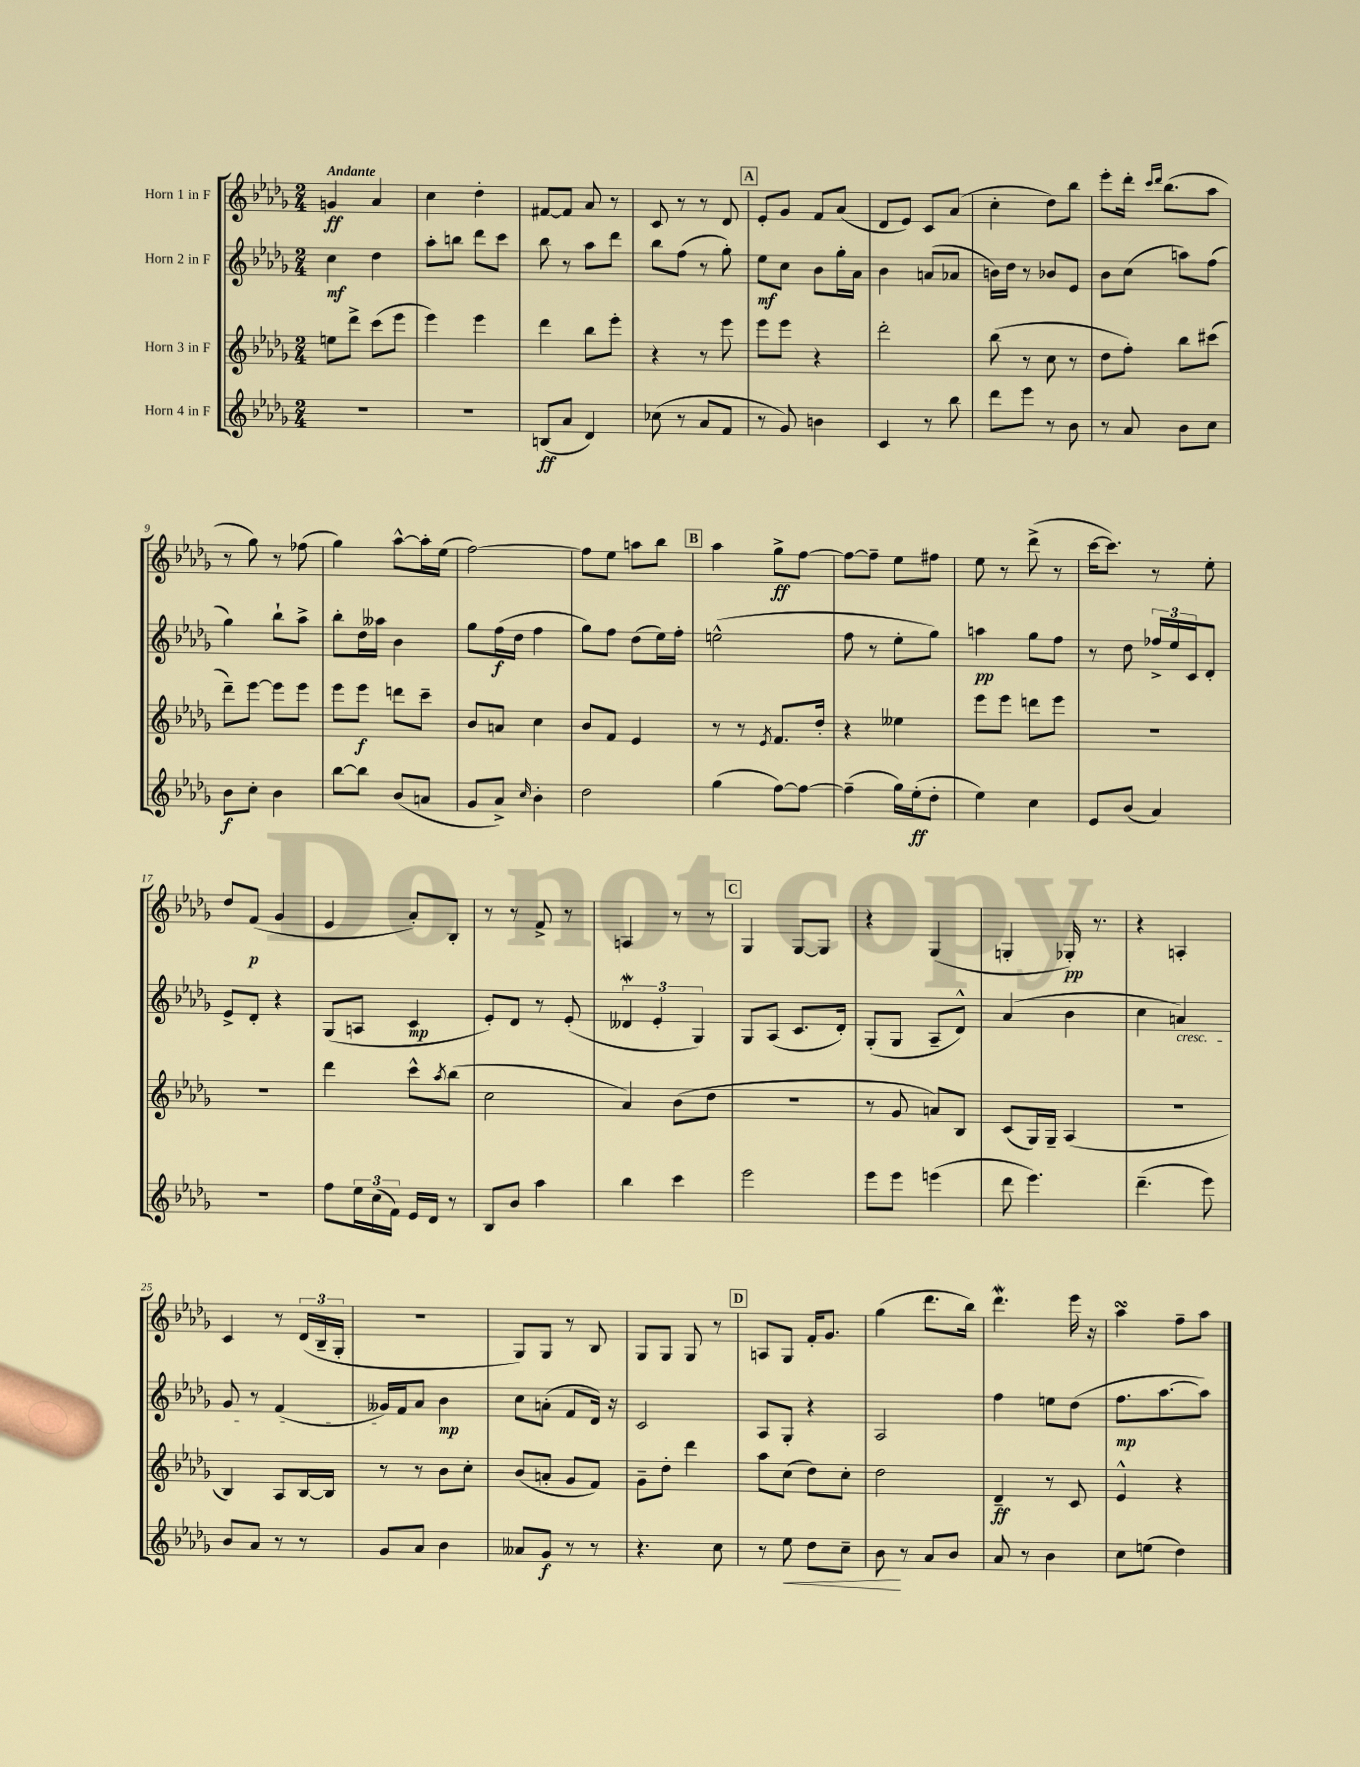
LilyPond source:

<<
\new StaffGroup <<
\new Staff = "s0" \with { instrumentName = "Horn 1 in F" } {
    \clef treble \key des \major \numericTimeSignature \time 2/4 \tempo "Andante"
    g'4\ff aes'4 |
    c''4 des''4-. |
    fis'8~ fis'8 aes'8 r8 |
    c'8 r8 r8 des'8 |
    \mark \markup { \box "A" } ees'8-. ges'8 f'8 aes'8( |
    des'8 ees'8) c'8 aes'8( |
    c''4-. des''8) bes''8 |
    ees'''8-. des'''16-. \grace { c'''16 des'''16 } bes''8.( aes''8 |
    r8 ges''8) r8 fes''8( |
    ges''4) aes''8~-^ aes''16-. ees''16( |
    f''2~) |
    f''8 ees''8 a''8 bes''8 |
    \mark \markup { \box "B" } aes''4 ges''8->\ff f''8~ |
    f''8~ f''8-- ees''8 fis''8 |
    ees''8 r8 des'''8->( r8 |
    c'''16~ c'''8.) r8 ees''8-. |
    des''8 f'8\p( ges'4 |
    ees'4 aes'8-.) bes8-. |
    r8 r8 f'8-> r8 |
    a4 r8 r8 |
    \mark \markup { \box "C" } ges4 ges8~ ges8 |
    r4 ges4( |
    g4-. ges16-.\pp) r8. |
    r4 a4-. |
    c'4 r8 \tuplet 3/2 { des'16( bes16-- ges16-. } |
    r2 |
    ges8) ges8 r8 bes8 |
    ges8 ges8 ges8 r8 |
    \mark \markup { \box "D" } a8 ges8 f'16-. ges'8. |
    ges''4( des'''8. bes''16) |
    des'''4.\mordent ees'''16 r16 |
    aes''4\turn f''8-- aes''8 \bar "|." |
}
\new Staff = "s1" \with { instrumentName = "Horn 2 in F" } {
    \clef treble \key des \major \numericTimeSignature \time 2/4
    c''4\mf des''4 |
    aes''8-. b''8 des'''8 c'''8 |
    bes''8 r8 aes''8 des'''8 |
    bes''8 f''8( r8 ges''8-.) |
    \mark \markup { \box "A" } ees''8\mf c''8 bes'8 ges''16-. aes'16 |
    bes'4 a'8( aes'8 |
    b'16) des''16 r8 bes'8 ees'8 |
    bes'8 c''8( a''8) f''8( |
    ges''4) bes''8-! aes''8-> |
    bes''8-. des''16 aeses''16 bes'4 |
    ges''8 f''16\f( des''16 f''4 |
    ges''8) f''8 des''8( ees''16) f''16-. |
    \mark \markup { \box "B" } e''2-^( |
    f''8 r8 ees''8-. ges''8) |
    a''4\pp ges''8 f''8 |
    r8 des''8 \tuplet 3/2 { fes''16-> ees''16 c'16 } des'8-. |
    ees'8-> des'8-. r4 |
    ges8( a8 c'4\mp |
    ees'8-.) des'8 r8 ees'8-.( |
    \tuplet 3/2 { deses'4\mordent ees'4-. ges4) } |
    \mark \markup { \box "C" } ges8 aes8( c'8. des'16-.) |
    ges8-.( ges8 aes8-- des'8-^) |
    aes'4( bes'4 |
    c''4 a'4\cresc) |
    ges'8 r8 f'4( |
    geses'16\!) f'16 aes'8 bes'4\mp |
    c''8 a'8-.( f'8 des'16) r16 |
    c'2 |
    \mark \markup { \box "D" } aes8 ges8-. r4 |
    aes2 |
    f''4 e''8 des''8( |
    f''8.\mp aes''8.~ aes''8) \bar "|." |
}
\new Staff = "s2" \with { instrumentName = "Horn 3 in F" } {
    \clef treble \key des \major \numericTimeSignature \time 2/4
    e''8 des'''8-> c'''8( ees'''8 |
    ees'''4) ees'''4 |
    des'''4 bes''8 ees'''8-. |
    r4 r8 ees'''8 |
    \mark \markup { \box "A" } ees'''8 ees'''8 r4 |
    des'''2-. |
    bes''8( r8 c''8 r8 |
    des''8 f''8-.) bes''8 cis'''8( |
    des'''8--) ees'''8~ ees'''8 ees'''8 |
    ees'''8 ees'''8\f d'''8 c'''8-- |
    bes'8 a'8 c''4 |
    bes'8 f'8 ees'4 |
    \mark \markup { \box "B" } r8 r8 \acciaccatura { ees'8 } f'8. des''16-. |
    r4 eeses''4 |
    ees'''8 ees'''8 d'''8 ees'''8 |
    R2 |
    R2 |
    des'''4 c'''8-^ \acciaccatura { aes''8 } bes''8( |
    c''2 |
    aes'4) bes'8( des''8 |
    \mark \markup { \box "C" } r2 |
    r8 ges'8 a'8) bes8 |
    c'8( ges16) ges16-- aes4( |
    r2 |
    bes4) aes8 bes16~ bes16 |
    r8 r8 bes'8 c''8-. |
    bes'8( a'8-. ges'8 f'8) |
    ges'8-- des''8-. des'''4 |
    \mark \markup { \box "D" } aes''8 c''8( des''8) c''8-. |
    des''2 |
    des'4--\ff r8 c'8 |
    ees'4-^ r4 \bar "|." |
}
\new Staff = "s3" \with { instrumentName = "Horn 4 in F" } {
    \clef treble \key des \major \numericTimeSignature \time 2/4
    R2 |
    R2 |
    b8\ff( aes'8 des'4) |
    ces''8( r8 aes'8 f'8 |
    \mark \markup { \box "A" } r8 ges'8) b'4 |
    c'4 r8 bes''8 |
    des'''8 ees'''8 r8 bes'8 |
    r8 aes'8 bes'8 c''8 |
    bes'8\f c''8-. bes'4 |
    bes''8~ bes''8 bes'8( a'8 |
    ges'8 aes'8->) \grace { c''16 } bes'4-. |
    des''2 |
    \mark \markup { \box "B" } ges''4( f''8~) f''8~ |
    f''4--( ges''16) ees''16-.\ff( des''8-. |
    ees''4) c''4 |
    ees'8 bes'8( aes'4) |
    R2 |
    f''8 \tuplet 3/2 { ees''16 c''16( f'16) } ees'16 des'16 r8 |
    bes8 bes'8 aes''4 |
    bes''4 c'''4 |
    \mark \markup { \box "C" } ees'''2 |
    ees'''8 ees'''8 e'''4( |
    des'''8 ees'''4.) |
    des'''4.--( ees'''8) |
    bes'8 aes'8 r8 r8 |
    ges'8 aes'8 bes'4 |
    aeses'8 ges'8\f r8 r8 |
    r4. c''8 |
    \mark \markup { \box "D" } r8 ees''8\< des''8 c''8-- |
    bes'8\! r8 aes'8 bes'8 |
    aes'8 r8 bes'4 |
    c''8 e''8( des''4) \bar "|." |
}
>>
>>
